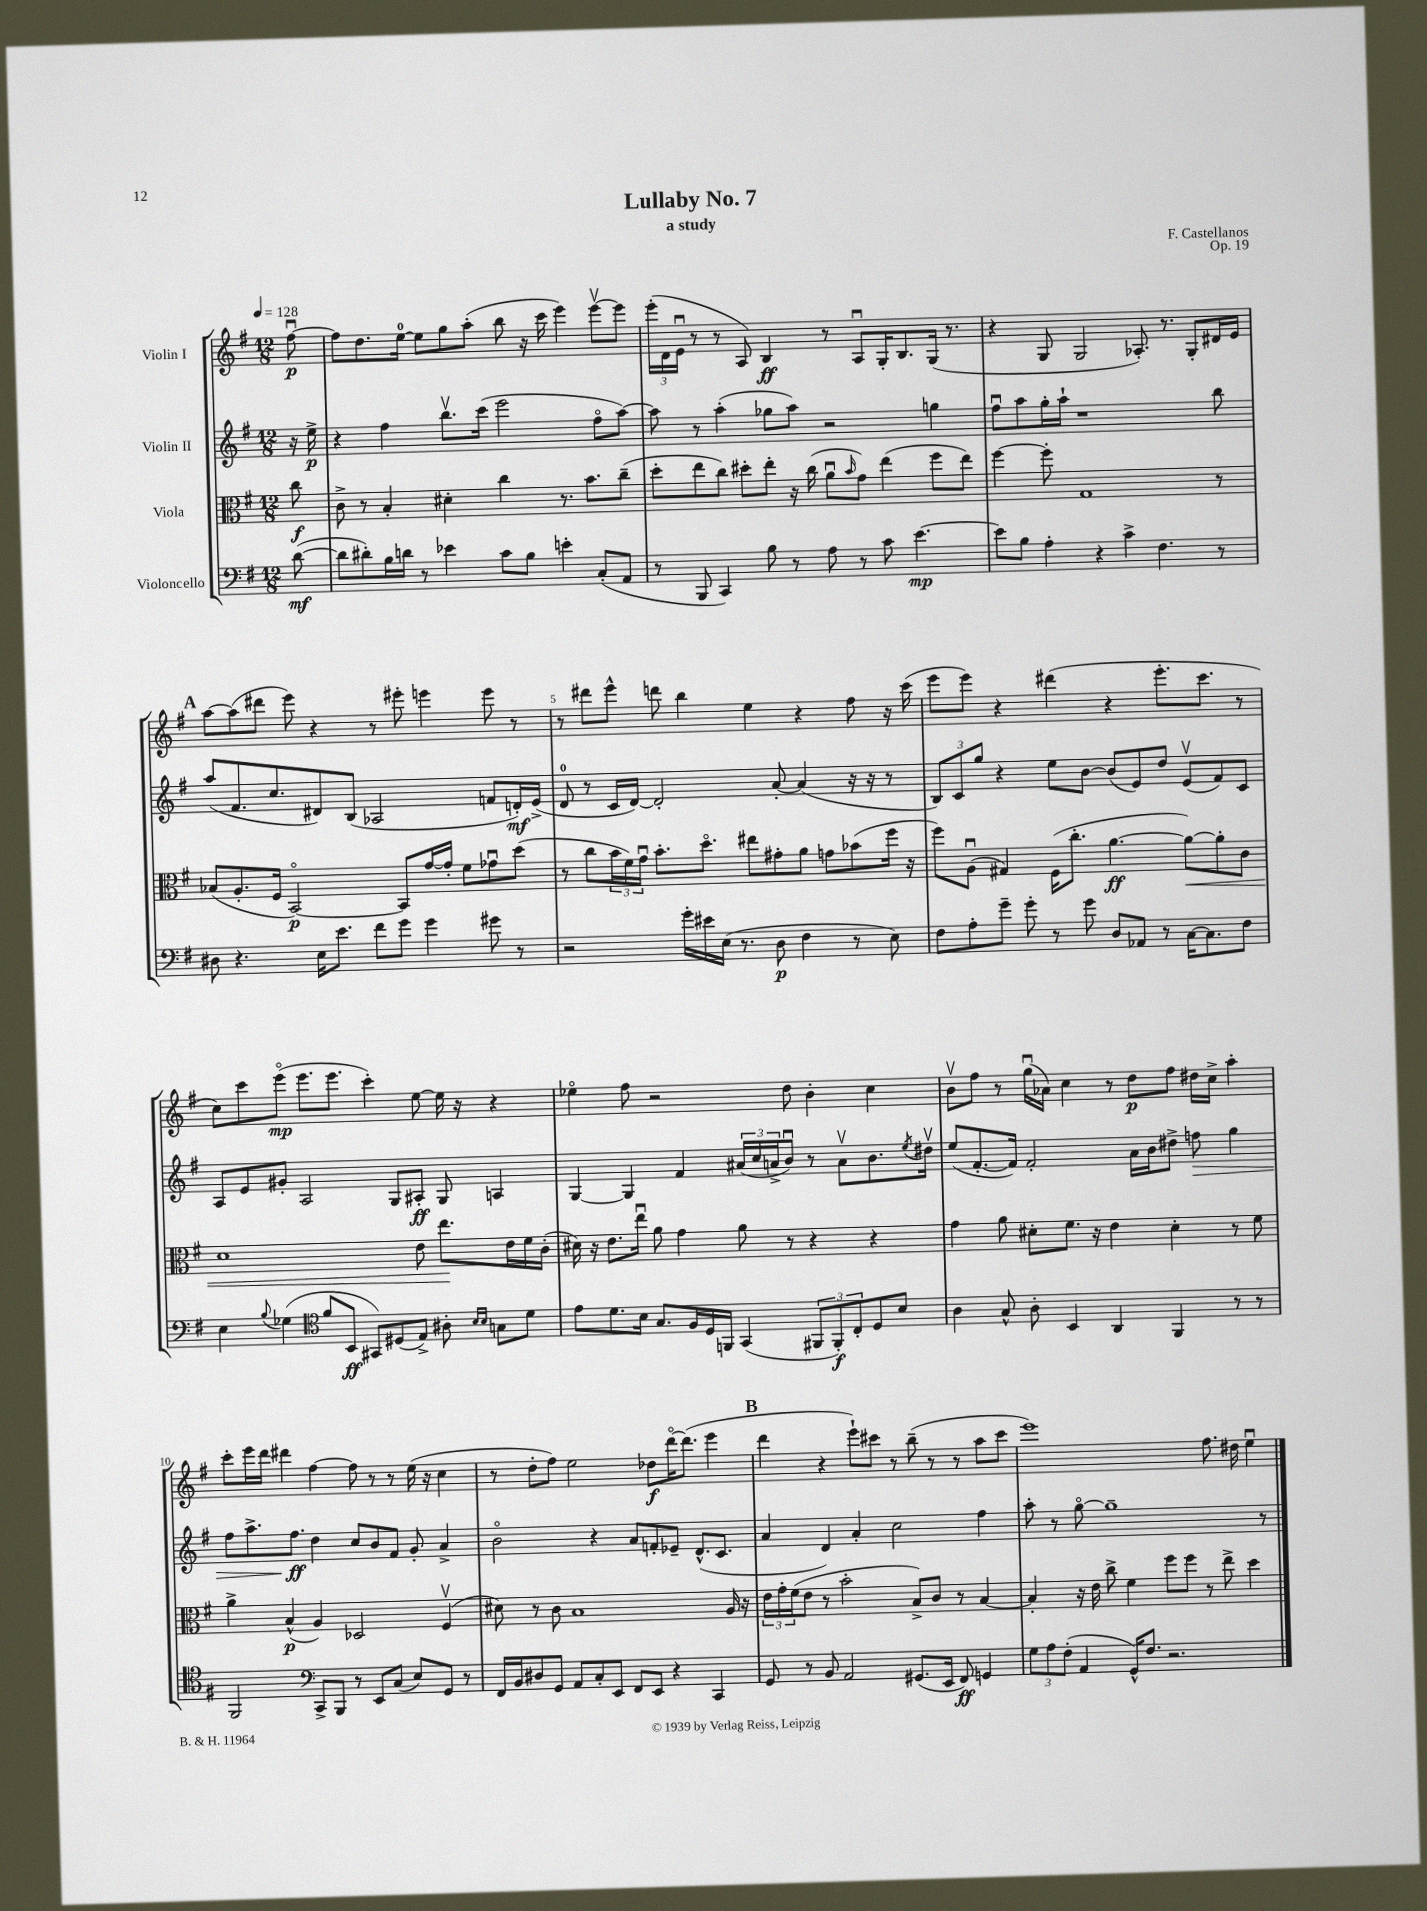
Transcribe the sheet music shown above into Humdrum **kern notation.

**kern	**kern	**kern	**kern
*staff4	*staff3	*staff2	*staff1
*clefF4	*clefC3	*clefG2	*clefG2
*k[f#]	*k[f#]	*k[f#]	*k[f#]
*M12/8	*M12/8	*M12/8	*M12/8
*MM128	*MM128	*MM128	*MM128
([8d	8cc	16r	[8ff#u
.	.	16ee^	.
=	=	=	=
8d]	8c^	4r	8ff#]
8d#')	8r	.	8.dd
16B	4B'	4ff#	.
16d	.	.	[16ee
8r	.	.	8ee]
4e-	4d#'	8.bbv	8gg
.	.	.	(8aa'
.	.	(16ccc	.
8c	4cc	2eee	8bb
8B	.	.	16r
.	.	.	16ccc
4e'	8.r	.	4eee)
.	8.b	.	.
(8C'	.	8ff#o	[8eeev
8AA	(8cc~	[8aa)	8eee]
=	=	=	=
8r	8dd'	8aa]	(24eee'
.	.	.	24d
.	.	.	24eu
8BBB	8ee	8r	8r
4CC)	8cc)	(4aa'	8r
.	8dd#'	.	8A)
8B	8ee'	8gg-	4B
8r	16r	8aa)	.
.	(16cc	.	.
8A	8au	2r	8r
.	16qqb	.	.
8r	8g)	.	8Au
8c	(4ee	.	16G'
.	.	.	8.B
[4.e	.	.	.
.	8ff#	4gg	(16G
.	.	.	8.r
.	8ee)	.	.
=	=	=	=
8e]	[4ff#	8ff#u	4r
8B	.	8aa	.
4A'	8ff#']	16gg'	8G
.	.	16aa`	.
.	1G	1r	2G
4r	.	.	.
4c^	.	.	.
.	.	.	8.A-')
4.F#	.	.	.
.	.	.	8.r
.	.	.	8G'
8r	8r	8bb	16d#
.	.	.	16e
=	=	=	=
8D#	(8B-	(8aa	[8aa
4.r	8.A'	8.f#	(8aa]
.	.	.	8ddd#
.	16F#	8.cc	.
.	[2BBo)	.	8eee)
16E	.	8d#)	4r
8.e	.	.	.
.	.	(8B	.
8f#	.	2A-	8r
8g	8BB]	.	8eee#'
4g	[16g	.	4eee
.	16g']	.	.
.	8f#	.	.
8g#	8g-u	8f	8eee
8r	(8dd	16d')	8r
.	.	(16e^	.
=	=	=	=
2r	8r	8d	8r
.	8cc	8r	8ddd#
.	24b	16c	8eee^^
.	24f#)	.	.
.	.	[16d)	.
.	24gu	.	.
.	8.b'	2d']	8ddd
16g'	.	.	4bb
16e#	8.ddo	.	.
(16E	.	.	.
8.r	.	.	.
.	8ee#	.	4ee
8D	8g#'	[8a'	.
4F#	8a	(4a]	4r
.	8g	.	.
8r	(8b-	16r	8ff#
.	.	16r	.
8E)	16ff#	8r	16r
.	16r	.	(16ccc
=	=	=	=
8F#	8ff#)	12B)	8eee
.	.	12c	.
8A'	(8Au	.	8eee)
.	.	12gg	.
8g~	4G#)	4r	4r
8g'	.	.	.
8r	(16F#	8ee	(4ddd#
.	8.cc'	.	.
8g	.	[8b	.
8D	[4.a	(8b]	4r
8AA-	.	8e)	.
8r	.	8dd	8.eee'
[16C	8a_)	(8ev	.
8.C]	.	.	8.ccc
.	8a']	8f#)	.
8F#	8c	8c	8r
=	=	=	=
4E	1d	8A	8cc)
.	.	8e	8ccc
8qqB	.	.	.
(4G-	.	8g#'	(8eeeo
.	.	2A	8.eee
*clefC4	*	*	*
8f#	.	.	.
.	.	.	8.eee
8BB	.	.	.
8GG#)	.	.	4ccc')
(8D#	.	8G	.
8E^)	8e	8A#'	[8ee
8A#'	8.ee	8G	16ee]
.	.	.	16r
16qqB	.	.	.
16qqB	.	.	.
8G	.	4A	4r
.	16e	.	.
8d	16f#	.	.
.	(16c'	.	.
=	=	=	=
8e	16d#)	[4G	4ee-o
.	16r	.	.
8.d	8.e	.	.
.	.	4G]	8ff#
16B	16eeu	.	.
8.G	8a	.	2r
.	4g	4f#	.
16F#	.	.	.
16D	.	.	.
16FF	.	.	.
(4GG	8a	(24a#	.
.	.	24cc	.
.	.	24a^	.
.	8r	8bu)	8dd
12FF#	4r	8r	4b'
12FF#')	.	.	.
.	.	8av	.
12C'	.	.	.
8D	4r	8.b	4cc
8B	.	.	.
.	.	8qee	.
.	.	16dd#v	.
=	=	=	=
4A	4g	(8ee	8bv
.	.	[8.f#'	8ff#
8G^^	8a	.	8r
.	.	16f#])	.
8A'	8d#'	2f#'	(16ggu
.	.	.	16a-)
4BB	8.f#	.	4cc
.	16r	.	.
4AA	4e	.	8r
.	.	16a	8dd
.	.	16b	.
4FF#	4d#'	8dd#^	8ff#
.	.	8ff	16dd#
.	.	.	16cc^
8r	8r	4gg	4aa'
8r	8f#	.	.
=	=	=	=
2FF#	4a^	8ff#	8ccc'
.	.	8.aa^	16eee
.	.	.	16ddd
.	(4B^^	.	4ddd#
.	.	8.ff#	.
*clefF4	*	*	*
8CC^	4A)	4dd	[4ff#
8BBB	.	.	.
8r	2D-	8cc	8ff#]
8EE	.	8b	8r
(8C	.	8f#	8r
8E)	.	8g'	(16ee
.	.	.	16r
8GG	(4F#v	4a^	4cc
8r	.	.	.
=	=	=	=
16FF#	8d#)	2bo	8r
16BB	.	.	.
8D#	8r	.	8dd'
8GG	8c	.	8ff#)
8AA	1B	.	2ee
8C'	.	4r	.
8EE	.	.	.
8FF#	.	8a	.
8EE	.	8f'	8dd-
4r	.	8e-~	[16dddo
.	.	.	(8.ddd]
.	.	(8.d^^	.
4CC	.	.	4eee
.	.	8.c	.
.	16A	.	.
.	16r	.	.
=	=	=	=
8GG	24e	4a	4ddd
.	24g'	.	.
.	(24f#	.	.
8r	8e	.	.
8BB	8r	4d)	4r
2AA	2b'	.	.
.	.	4a'	8eee`)
.	.	.	8ccc#
.	.	2cc	8r
(8.GG#	8B^)	.	(8bb~
.	8c	.	8r
16EE	.	.	.
8FF#)	8r	.	8r
4GG	[4B	4ff#	8aa
.	.	.	8ccc#
=	=	=	=
12G	4B']	8aa'	1eee)
12A	.	.	.
.	.	8r	.
(12F#'	.	.	.
4AA	16r	[8ggo	.
.	16e	.	.
.	8cc^	1gg~]	.
16GG^^)	4f#	.	.
8.F#	.	.	.
2.r	8ff#	.	.
.	8ff#	.	.
.	8r	.	8.ff#
.	8ee^	.	.
.	.	.	16dd#
.	4dd	.	4eeu
.	.	8r	.
==	==	==	==
*-	*-	*-	*-
